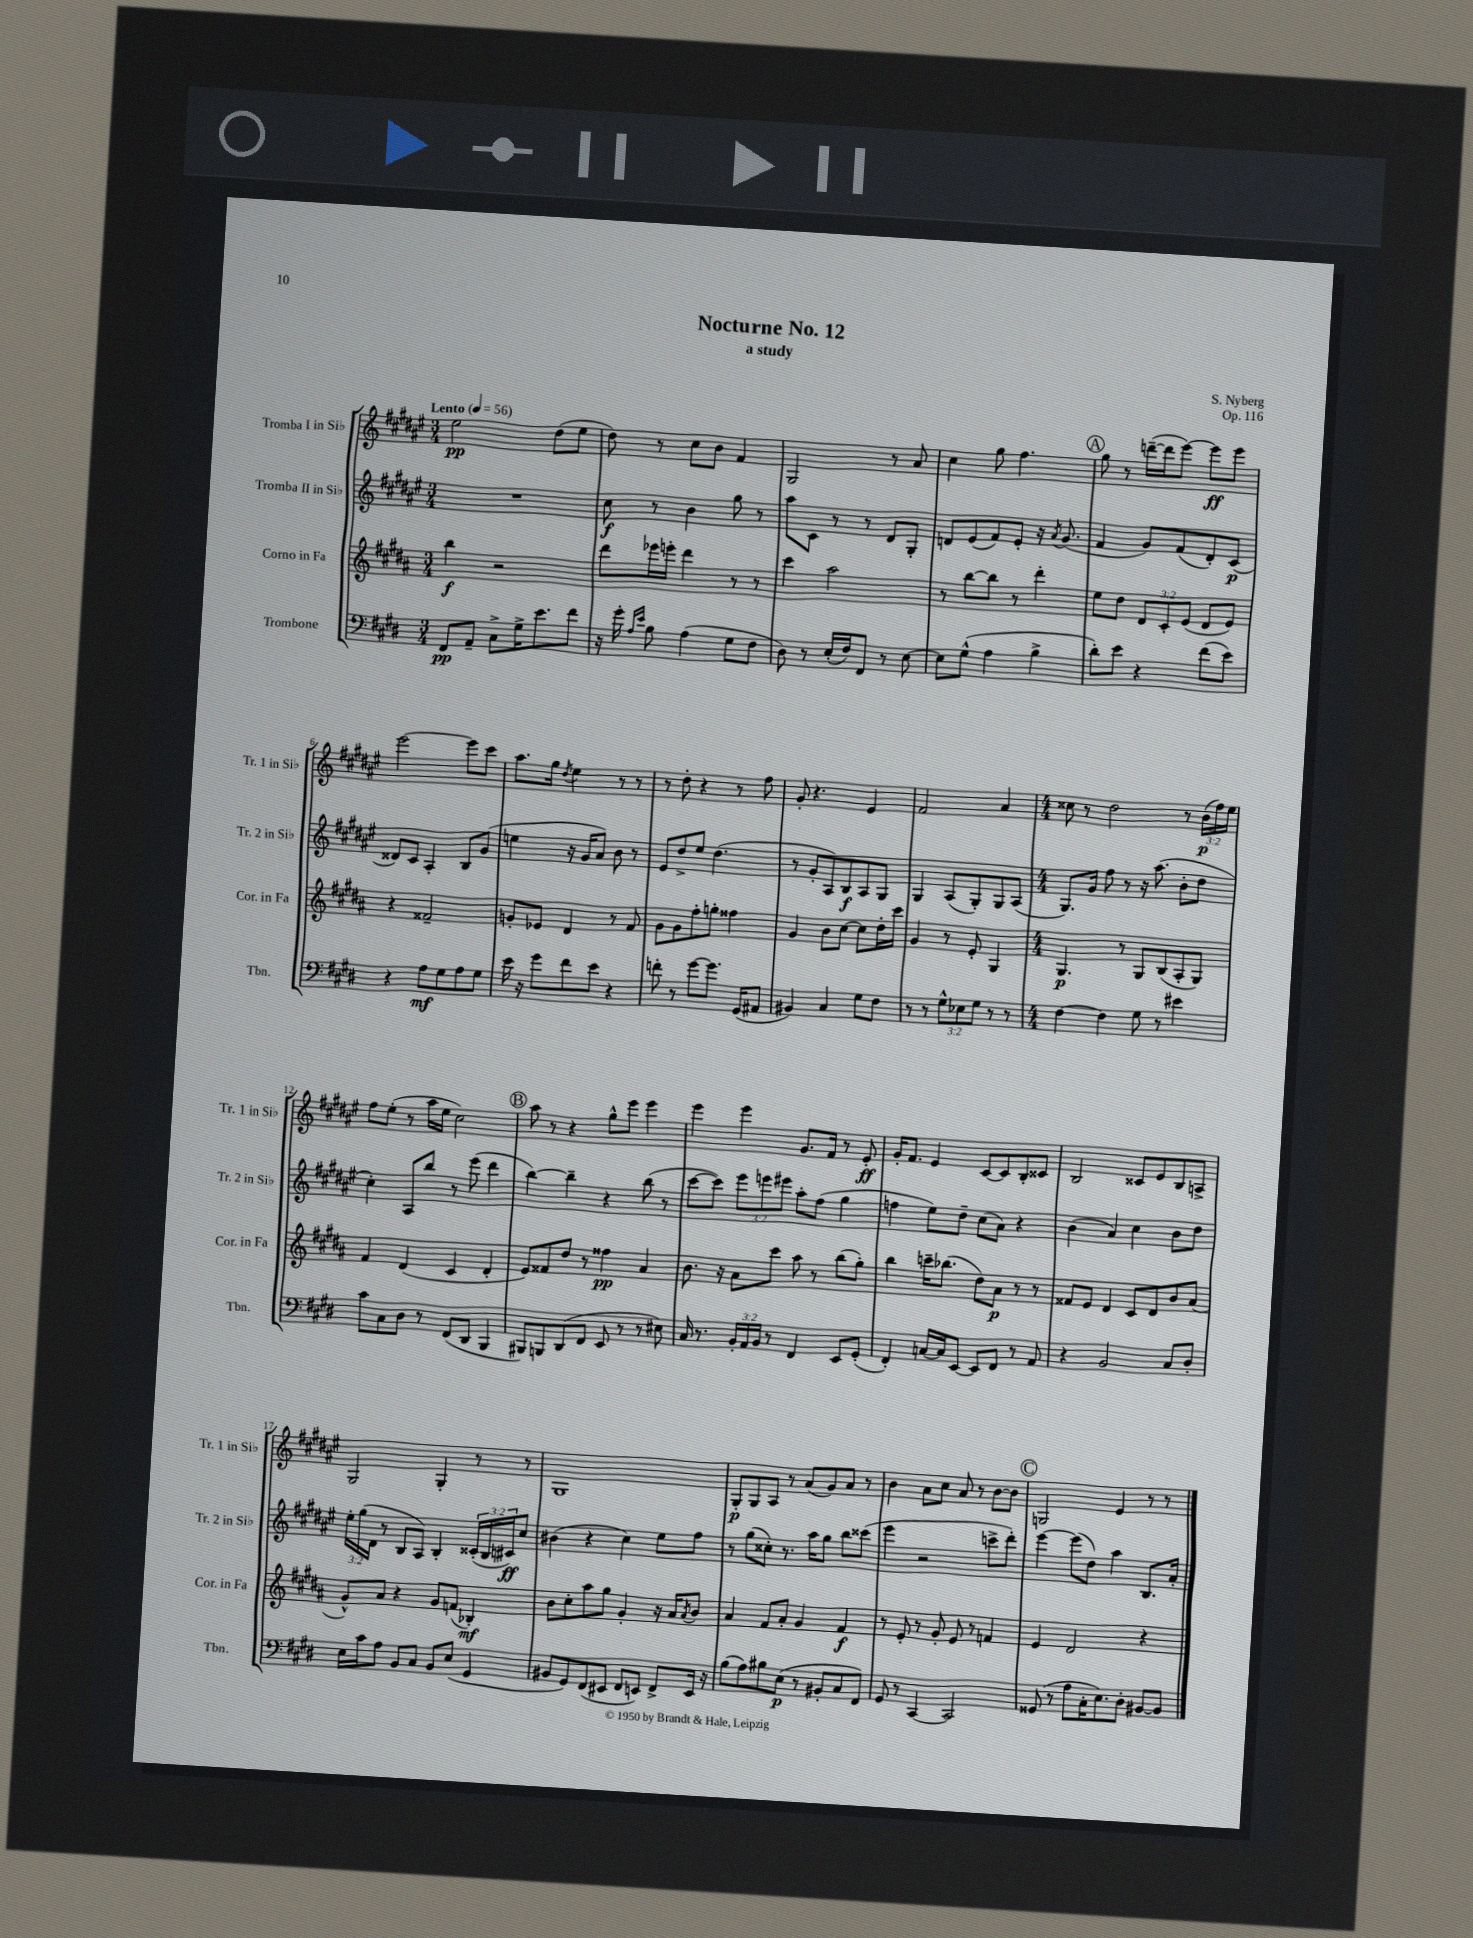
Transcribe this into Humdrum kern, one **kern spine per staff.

**kern	**kern	**kern	**kern
*staff4	*staff3	*staff2	*staff1
*clefF4	*clefG2	*clefG2	*clefG2
*k[f#c#g#d#]	*k[f#c#g#d#a#]	*k[f#c#g#d#a#e#]	*k[f#c#g#d#a#e#]
*M3/4	*M3/4	*M3/4	*M3/4
*MM56	*MM56	*MM56	*MM56
8FF#	4bb	2.r	2ee#
8AA~	.	.	.
8C#^	2r	.	.
16G#^	.	.	.
8.e	.	.	.
.	.	.	(8dd#
8f#	.	.	8ee#
=	=	=	=
16r	8ddd#	8cc#	8dd#)
16g#'	.	.	.
16qqA	.	.	.
16qqe	.	.	.
8B	16eee-	8r	8r
.	16eee'	.	.
(4A	4ddd#	4b	8cc#
.	.	.	8b
8G#	8r	8gg#	4f#
8F#	8r	8r	.
=	=	=	=
8D#)	4ccc#	8aa#	2G#
8r	.	8c#	.
(16E'	2aa#	8r	.
16F#)	.	.	.
8FF#	.	8r	.
8r	.	8d#	8r
[8E	.	8G#'	8a#
=	=	=	=
8E]	8r	8d	4cc#
(8G#^^	[8bb	(8e#	.
4A	8bb]	8f#)	8gg#
.	8r	8e#'	4.ff#
4B^	4ddd#'	16r	.
.	.	8qa#	.
.	.	(8.g#	.
=	=	=	=
8d#')	8ee	4f#	8gg#
8e	8dd#	.	8r
4r	12d#	8g#)	([16ddd~
.	.	.	16ddd]
.	12c#'	.	.
.	.	(8f#	[8eee#)
.	(12e	.	.
(8f#	8d#	8d#')	8eee#]
8e)	8e)	(8c#	8eee#
=	=	=	=
4r	4r	8d##)	[2eee#
.	.	8c#	.
8A	2f##~	4A#'	.
8G#	.	.	.
8A	.	8B	8eee#]
8G#	.	(8g#	8ccc#
=	=	=	=
16e	8g'	4ee	8.aa#
16r	.	.	.
8g#	8e-	.	.
.	.	.	16gg#
.	.	.	8qdd#
8f#	4d#	16r	4ee#
.	.	16g#	.
8e	.	8a#)	.
4r	8r	8b	8r
.	8f#	8r	8r
=	=	=	=
8f'	8g#	8e#	8r
8r	8g#	8dd#^	8dd#'
[8g#	8ff#'	8ee#	4r
8.g#]	8gg'	(4.dd#	.
.	4ff##	.	8r
(16GG#	.	.	.
8AA#	.	.	8ff#
=	=	=	=
4BB#)	4g#	8r	8g#'
.	.	8g#'	4.r
4C#	8b	8A#)	.
.	[8cc#	8B	.
8G#	8cc#]	8A#	4e#
8F#	16dd#'	8G#	.
.	16ccc#	.	.
=	=	=	=
8r	4g#	4G#	2f#
8r	.	.	.
12G#^^	8r	(8A#	.
12E-	.	.	.
.	8e'	8G#')	.
12G#	.	.	.
8r	4G#	8G#	4a#
8r	.	(8A#	.
=	=	=	=
*M4/4	*M4/4	*M4/4	*M4/4
[4F#	4.G#	8.G#)	8cc##
.	.	.	8r
.	.	16g#	.
4F#]	.	8ff#	2dd#
.	8r	8r	.
8G#	8G#	16r	.
.	.	(8.aa#	.
8r	(8B	.	.
4e#	8A#'	8b'	8r
.	8G#)	8dd#	(24b
.	.	.	24ff#)
.	.	.	24ee#
=	=	=	=
8c#	4f#	4cc#')	8ff#
8C#	.	.	(8ee#'
8D#	(4d#	8A#	8r
8r	.	8bb	16aa#
.	.	.	16ee#
(8FF#	4c#	8r	2cc#)
8DD#	.	(8eee#	.
4BBB	4d#'	4ddd#	.
=	=	=	=
8BBB#)	8e)	[4bb)	8aa#
8BBB	8f##	.	8r
(8DD#	8dd#	4bb~]	4r
8FF#	8r	.	.
8EE	4ff##	4r	8gg#^^
8r	.	.	8eee#
8r	4a#	(8bb	4eee#
8E#)	.	8r	.
=	=	=	=
16C#	8.b	[8ccc#	4eee#
8.r	.	.	.
.	.	8ccc#])	.
.	16r	.	.
24BB'	8a#	12eee#	4eee#
24AA	.	.	.
24BB	.	12eee	.
8r	8ccc#	.	.
.	.	12eee#	.
4FF#	8aa#	8aa#'	8.g#
.	8r	(8ff#	.
.	.	.	16f#
8EE	(8bb	4gg#	8r
(8GG#'	8gg#')	.	8e#'
=	=	=	=
4FF#')	4bb	4ff	16g#'
.	.	.	8.f#
[16C	16ccc~	8ee#)	4e#
16C]	(8.bb-	.	.
[8EE	.	8dd#~	.
8EE]	8dd#)	(8cc#	[8c#
8FF#	8a#	8a#)	8c#]
8r	8r	4r	8B'
8AA	8r	.	8c##
=	=	=	=
4r	8f##	(4b	2B
.	8e	.	.
2BB	4d#	4a#)	.
.	8c#	4cc#	8c##
.	8d#	.	8e#
8C#	8b	8b	8B
8D#'	(8a#	8dd#	8A^
=	=	=	=
16E	8g#^^)	24ee#'	2G#
.	.	(24gg#	.
16c#	.	.	.
.	.	24d#	.
8A	8a#	8r	.
8BB	4r	8B	.
8C#	.	8A#)	.
8BB	8g#	4B'	4G#'
(8E	(8f	.	.
4GG#	4B-')	(24c##'	8r
.	.	24B	.
.	.	24c#)	.
.	.	8cc#	8r
=	=	=	=
8BB#	8b	(4b#	1G#
8GG#)	8cc#'	.	.
(8FF#	8aa#	4r	.
8EE#	8gg#	.	.
8FF#	4g#'	4cc#)	.
8EE)	.	.	.
8FF#^	16r	8ee#	.
.	16a#	.	.
.	8qa#	.	.
16EE	8b	8ff#	.
16r	.	.	.
=	=	=	=
(8B	4a#	8r	8G#'
8A)	.	(8gg#	8G#
8B#	8f#	8cc##')	8A#
(8E	8a#'	8.r	8r
8r	4g#	.	(8a#
.	.	16aa#	.
8BB#'	.	8gg#	8g#)
8C#	4f#	8bb	8a#
8FF#)	.	(8ccc##	8r
=	=	=	=
8GG#	8r	4eee#	4b
8r	8e'	.	.
[4CC#	8r	2r	8a#
.	8g#'	.	8cc#
2CC#]	8e	.	8a#
.	8r	.	8r
.	4f	8ccc^	[8b
.	.	8ddd#')	8b]
=	=	=	=
(8GG##	4e	[4eee#	2G
8r	.	.	.
8A	2d#	(8eee#]	.
16C#'	.	8dd#)	.
8.E)	.	.	.
.	.	4aa#	4e#
8D#'	.	.	.
[8BB#	4r	8.B	8r
8BB#]	.	.	8r
.	.	16a#'	.
==	==	==	==
*-	*-	*-	*-
